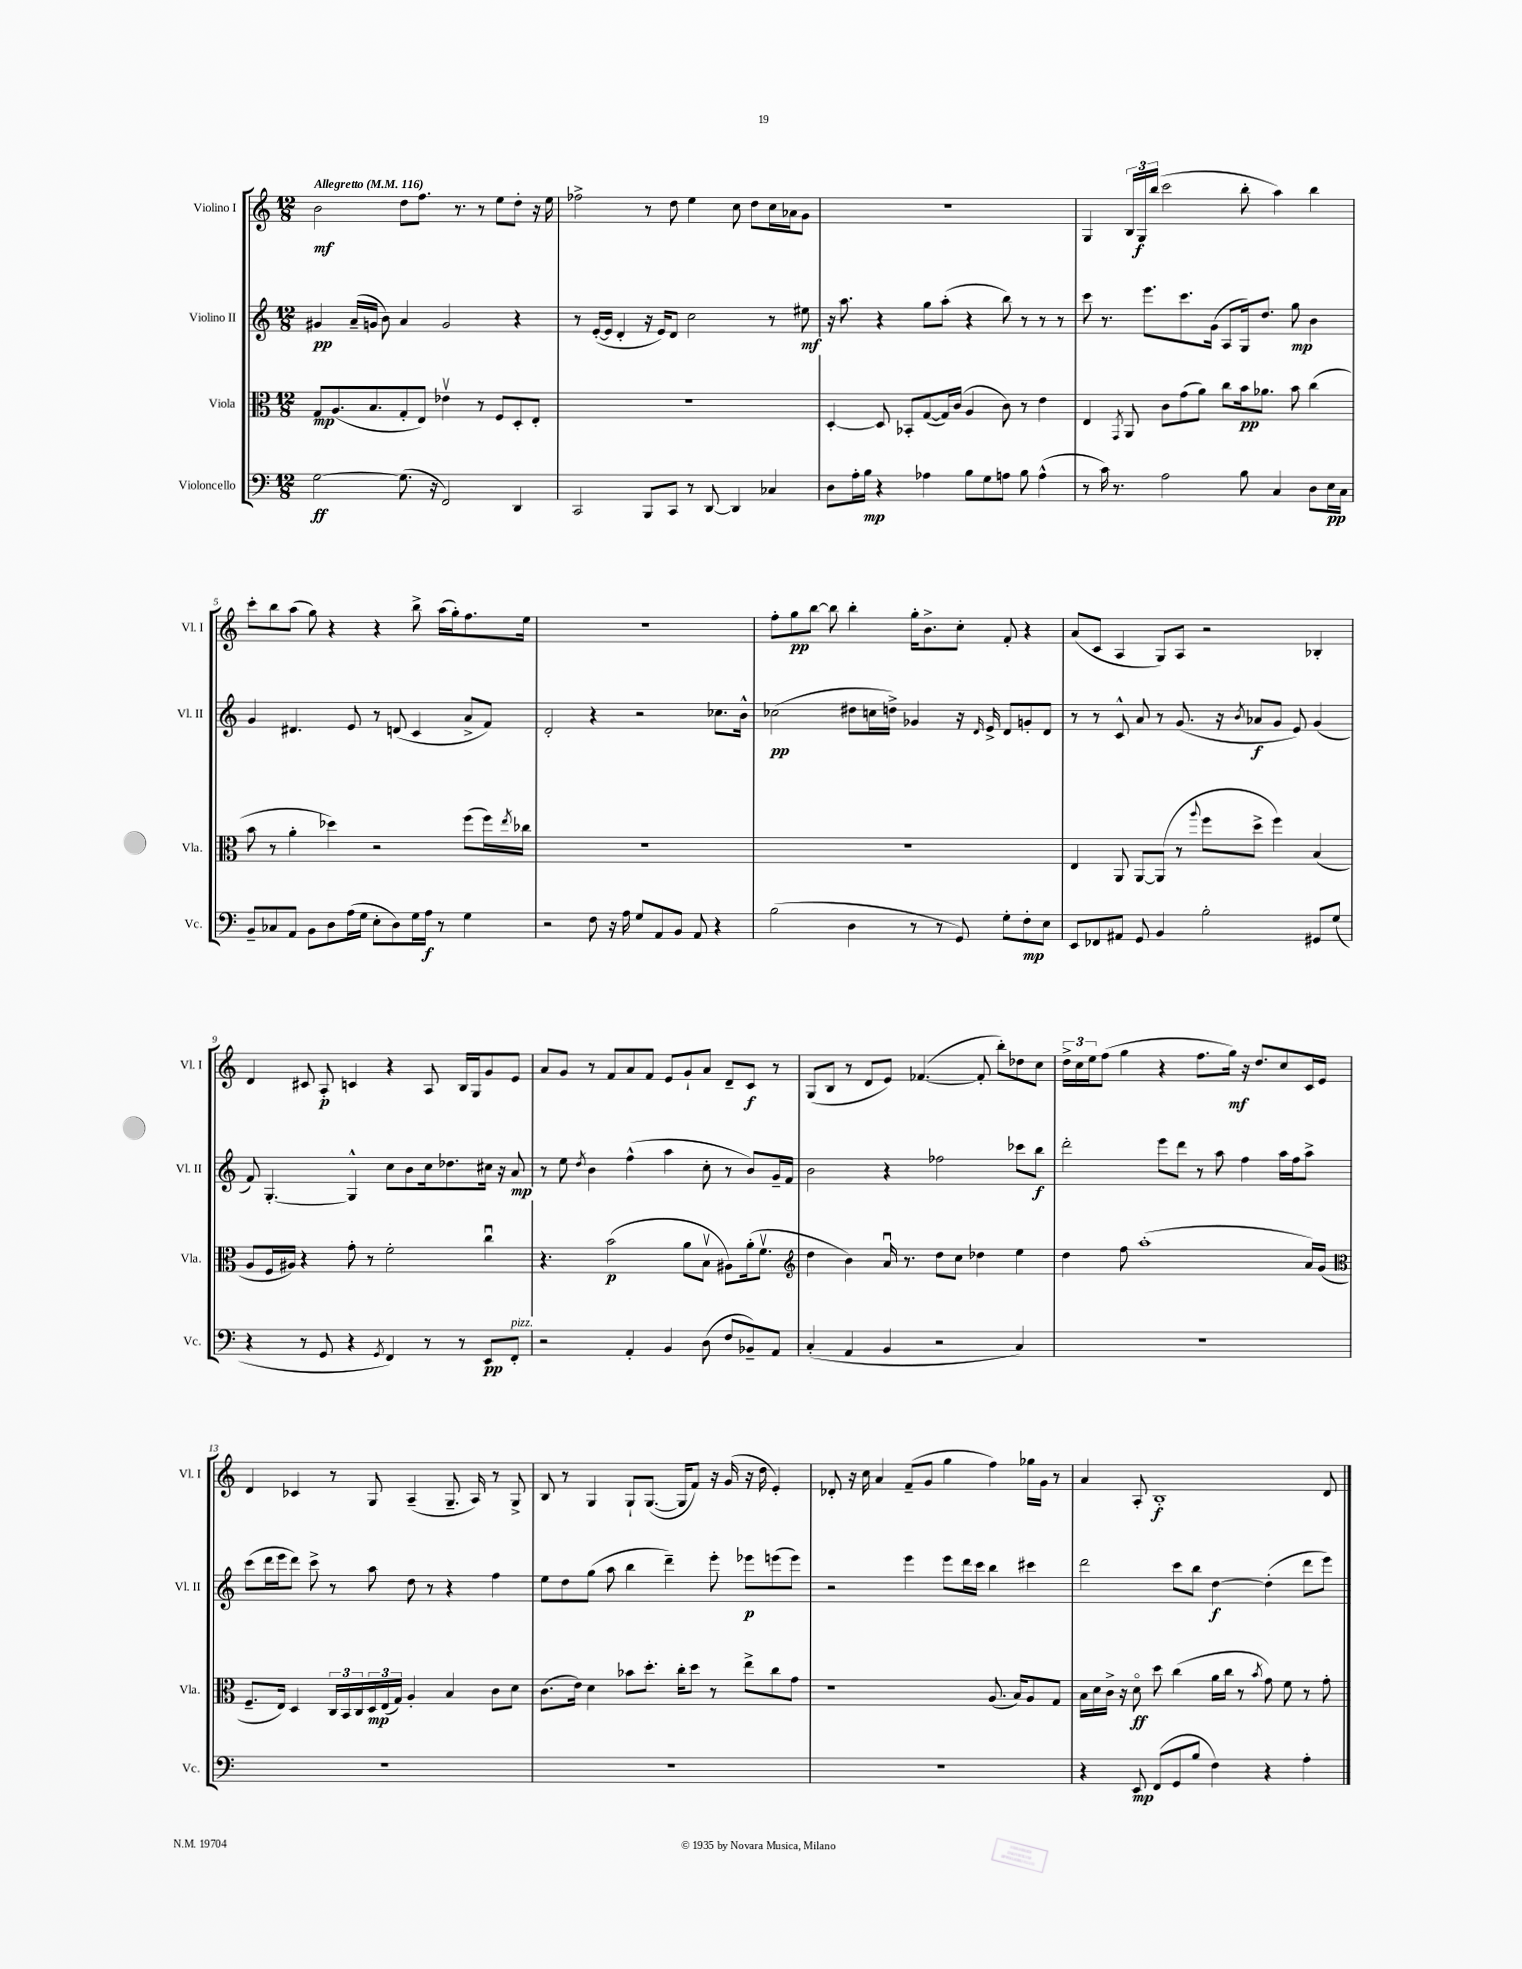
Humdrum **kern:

**kern	**kern	**kern	**kern
*staff4	*staff3	*staff2	*staff1
*clefF4	*clefC3	*clefG2	*clefG2
*k[]	*k[]	*k[]	*k[]
*M12/8	*M12/8	*M12/8	*M12/8
*MM116	*MM116	*MM116	*MM116
[2G	8G	4g#	2b
.	(8.A	.	.
.	.	(16a~	.
.	8.B	16g	.
.	.	8b)	.
(8.G]	8G'	4a	8dd
.	8E)	.	8.ff
16r	.	.	.
2FF)	4e-v	2g	.
.	.	.	8.r
.	8r	.	8r
.	8F	.	8ee
4DD	8D'	4r	8dd'
.	8E'	.	16r
.	.	.	16ee
=	=	=	=
2CC	1.r	8r	2ff-^
.	.	([16e'	.
.	.	16e]	.
.	.	4d'	.
8BBB	.	16r	8r
.	.	16e)	.
8CC	.	8d	8dd
8r	.	2cc	4ee
[8DD	.	.	.
4DD]	.	.	8cc
.	.	.	8dd
4C-	.	8r	16cc
.	.	.	16a-
.	.	8ee#	8g
=	=	=	=
8D	[4D'	16r	1.r
.	.	8.aa	.
16A'	.	.	.
16B	.	.	.
4r	8D]	4r	.
.	8BB-'	.	.
4A-	([8G	8gg	.
.	16G])	(8aa'	.
.	(16c	.	.
8B	4A	4r	.
8G	.	.	.
8A	8c)	8bb)	.
8B	8r	8r	.
(4A^^	4e	8r	.
.	.	8r	.
=	=	=	=
8r	4E	8ccc	4G
16c)	.	8.r	.
8.r	.	.	.
.	8qGG	.	.
.	8AA	.	24B
.	.	.	24G
.	.	8.eee	.
.	.	.	(24bb
2A	8c	.	2ccc
.	(8g	8.ccc	.
.	8a)	.	.
.	.	(16g	.
.	8cc	8A	.
8B	16b	16G)	8bb'
.	8.a-	8.dd	.
4C	.	.	4aa)
.	8b	8gg	.
8D	(4cc	4b	4bb
16E	.	.	.
16C	.	.	.
=	=	=	=
8BB~	8b	4g	8ccc'
8C-	8r	.	8bb
8AA	4a'	4.d#	(8aa
8BB	.	.	8gg)
8D	4dd-)	.	4r
(16A	.	8e	.
16G	.	.	.
8E'	2r	8r	4r
8D)	.	(8d	.
16G	.	4c	8bb^
16A	.	.	.
8r	.	.	(16aa
.	.	.	16gg')
4G	(8ff	8a^	8.ff
.	16ff)	8f)	.
.	8qee	.	.
.	16cc-	.	16ee
=	=	=	=
2r	1.r	2d'	1.r
8F	.	4r	.
16r	.	.	.
16A	.	.	.
8G	.	2r	.
8AA	.	.	.
8BB	.	.	.
8AA	.	.	.
4r	.	8.cc-	.
.	.	16b^^	.
=	=	=	=
(2B	1.r	(2cc-	8ff'
.	.	.	8gg
.	.	.	[8bb
.	.	.	8bb]
4D	.	8dd#	4bb'
.	.	16cc	.
.	.	16dd^)	.
8r	.	4g-	16gg'
.	.	.	8.b^
8r	.	.	.
8GG)	.	16r	8cc'
.	.	16qqd	.
.	.	16e^	.
8G'	.	8d	8f'
8F'	.	8g'	4r
8E	.	8d	.
=	=	=	=
8EE	4E	8r	(8a
8FF-	.	8r	8c
8AA#	8AA	8c^^	4A
8GG	[8AA	8a	.
4BB	(8AA]	8r	8G)
.	8r	(8.g	8A
.	8qqaa	.	.
2B'	8ff	.	2r
.	.	16r	.
.	.	8qb	.
.	8dd^	8a-	.
.	4ff)	8g	.
.	.	8e)	.
8GG#	(4B	(4g	4B-'
(8G	.	.	.
=	=	=	=
4r	8A	8f)	4d
.	16F	[4.G'	.
.	16A#)	.	.
8r	4r	.	8c#
8GG	.	.	8A'
4r	8g'	4G^^]	4c
.	8r	.	.
8qGG	.	.	.
4FF)	2f'	8cc	4r
.	.	8b	.
8r	.	16cc	8A
.	.	8.dd-	.
8r	.	.	16B
.	.	.	16G
8EE	4ccu	16cc#	8g
.	.	16r	.
8FF'	.	8a	8e
=	=	=	=
2r	4.r	8r	8a
.	.	8ee	8g
.	.	8qdd	.
.	.	4b	8r
.	(2b	.	8f
4AA'	.	(4ff^^	8a
.	.	.	8f
4BB	.	4aa	8e
.	8a	.	8g`
(8D	8Bv	8cc'	8a
8F	8A#)	8r	8d~
8BB-~)	(16a'	8b)	8c
.	8.fv	.	.
8AA	.	16g~	8r
.	.	16f	.
=	=	=	=
*	*clefG2	*	*
(4C'	4dd	2b	(8G
.	.	.	8B
4AA	4b)	.	8r
.	.	.	8d
4BB	16au	4r	8e)
.	8.r	.	.
.	.	.	([4.f-
2r	8dd	2ff-	.
.	8cc	.	.
.	4dd-	.	8f-']
.	.	.	8bb')
4C)	4ee	8ccc-	8dd-
.	.	8bb	8cc
=	=	=	=
1.r	4dd	2ddd'	24dd^
.	.	.	24cc
.	.	.	24ee
.	.	.	(8ff
.	8ff	.	4gg
.	(1aa'	.	.
.	.	8eee	4r
.	.	8ddd	.
.	.	8r	8.ff
.	.	8aa	.
.	.	.	16gg)
.	.	4ff	16r
.	.	.	8.dd
.	.	16aa	8cc
.	.	16ff	.
.	16a)	8aa^	16c
.	(16g	.	16e
=	=	=	=
*	*clefC3	*	*
1.r	8.F~	(8ccc	4d
.	.	16ddd	.
.	16E)	16eee	.
.	4D	8ddd)	4c-
.	.	8ccc^	.
.	24C	8r	8r
.	24BB	.	.
.	24C	.	.
.	24D	8aa	8G
.	(24E	.	.
.	24G)	.	.
.	4A'	8dd	(4A~
.	.	8r	.
.	4B	4r	8.G~
.	.	.	16A)
.	8c	4ff	8r
.	8d	.	8G^
=	=	=	=
1.r	(8.c	8ee	8B
.	.	8dd	8r
.	16e)	.	.
.	4d	(8gg	4G
.	.	8aa	.
.	8b-	4bb	8G`
.	8.dd'	.	([8.G
.	.	4ddd~)	.
.	16cc'	.	16G]
.	8dd	.	8f)
.	8r	8eee'	16r
.	.	.	(16g
.	8ee^	8eee-	16r
.	.	.	16dd
.	8cc	(8eee	4e')
.	8g	8eee)	.
=	=	=	=
1.r	1r	2r	8d-'
.	.	.	16r
.	.	.	16cc
.	.	.	4a
.	.	4eee	(8f~
.	.	.	8g
.	.	8eee	4gg
.	.	16ddd	.
.	.	16ccc	.
.	(8.A	4bb	4ff)
.	16B)	.	.
.	8A	4ccc#	16gg-
.	.	.	16g
.	8G	.	8r
=	=	=	=
4r	16B	2ddd	4a
.	16d	.	.
.	16c^	.	.
.	16r	.	.
8EE	8do	.	8A'
(8FF	8dd	.	1B'
8GG	(4cc	8ccc	.
8B	.	8bb	.
4F)	16a	[4dd	.
.	16cc	.	.
.	8r	.	.
.	8qb	.	.
4r	8g)	(4dd']	.
.	8f	.	.
4A'	8r	8ddd	.
.	8g'	8eee)	8d
==	==	==	==
*-	*-	*-	*-
